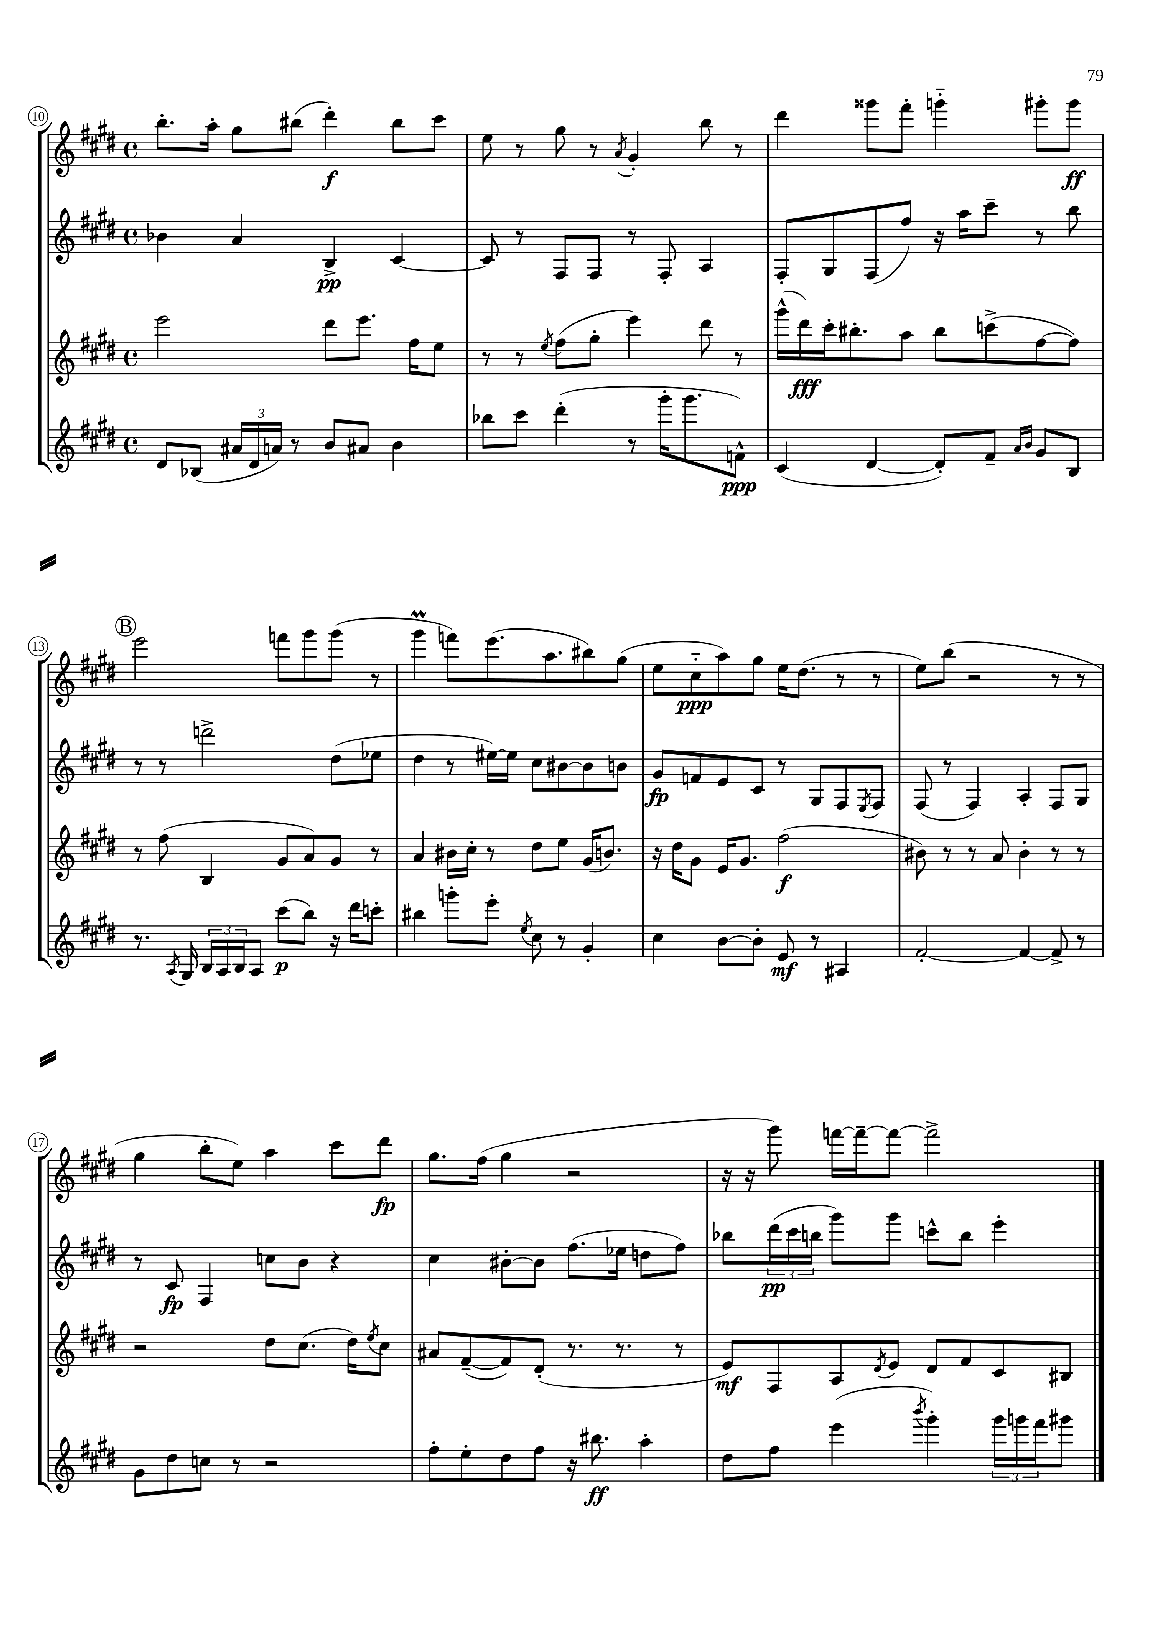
<<
\new StaffGroup <<
\new Staff = "s0" {
    \clef treble \key e \major \defaultTimeSignature \time 4/4
    b''8.-. a''16-. gis''8 bis''8( dis'''4-.\f) bis''8 cis'''8 |
    e''8 r8 gis''8 r8 \acciaccatura { a'8 } gis'4-. b''8 r8 |
    dis'''4 gisis'''8 fis'''8-. g'''4-_ gis'''8-. gis'''8\ff |
    \mark \markup { \circle "B" } e'''2 f'''8 gis'''8 gis'''8( r8 |
    gis'''4\prall f'''8) e'''8.( a''8. bis''8) gis''8( |
    e''8 cis''8-_\ppp a''8) gis''8 e''16 dis''8.( r8 r8 |
    e''8) b''8( r2 r8 r8 |
    gis''4 b''8-. e''8) a''4 cis'''8 dis'''8\fp |
    gis''8. fis''16( gis''4 r2 |
    r16 r16 gis'''8) f'''16~ f'''16~-- f'''8~ f'''2-> \bar "|." |
}
\new Staff = "s1" {
    \clef treble \key e \major \defaultTimeSignature \time 4/4
    bes'4 a'4 b4->\pp cis'4~ |
    cis'8 r8 fis8 fis8 r8 fis8-. a4 |
    fis8-. gis8 fis8( fis''8) r16 a''16 cis'''8-- r8 b''8 |
    \mark \markup { \circle "B" } r8 r8 d'''2-> dis''8( ees''8 |
    dis''4 r8 eis''16~) eis''16 cis''8 bis'8~ bis'8 b'8 |
    gis'8\fp f'8 e'8 cis'8 r8 gis8 fis8 \acciaccatura { e8 } fis8 |
    fis8( r8 fis4) a4-. fis8 gis8 |
    r8 cis'8\fp fis4 c''8 b'8 r4 |
    cis''4 bis'8~-. bis'8 fis''8.( ees''16 d''8 fis''8) |
    bes''8 \tuplet 3/2 { dis'''16\pp( cis'''16 b''16 } gis'''8) gis'''8 c'''8-^ b''8 e'''4-. \bar "|." |
}
\new Staff = "s2" {
    \clef treble \key e \major \defaultTimeSignature \time 4/4
    e'''2 dis'''8 e'''8. fis''16 e''8 |
    r8 r8 \acciaccatura { e''8 } fis''8( gis''8-. e'''4) dis'''8 r8 |
    gis'''16-^( dis'''16\fff) cis'''16-. bis''8.-. a''8 bis''8 c'''8->( fis''8~ fis''8) |
    \mark \markup { \circle "B" } r8 fis''8( b4 gis'8 a'8) gis'8 r8 |
    a'4 bis'16 cis''16-. r8 dis''8 e''8 gis'16( b'8.) |
    r16 dis''16 gis'8 e'16 gis'8. fis''2\f( |
    bis'8) r8 r8 a'8 bis'4-. r8 r8 |
    r2 dis''8 cis''8.( dis''16) \acciaccatura { e''8 } cis''8 |
    ais'8 fis'8~--( fis'8) dis'8-.( r8. r8. r8 |
    e'8\mf) fis8 a8 \acciaccatura { dis'8 } e'8 dis'8 fis'8 cis'8 bis8 \bar "|." |
}
\new Staff = "s3" {
    \clef treble \key e \major \defaultTimeSignature \time 4/4
    dis'8 bes8( \tuplet 3/2 { ais'16 dis'16 a'16) } r8 b'8 ais'8 b'4 |
    bes''8 cis'''8 dis'''4-.( r8 gis'''16-. gis'''8. f'8-^\ppp) |
    cis'4( dis'4~ dis'8-.) fis'8-- \grace { a'16 b'16 } gis'8 b8 |
    \mark \markup { \circle "B" } r8. \acciaccatura { a8 } gis16 \tuplet 3/2 { b16 a16 b16 } a8 cis'''8\p( b''8) r16 dis'''16 c'''8-. |
    bis''4 g'''8-. e'''8-. \acciaccatura { e''8 } cis''8 r8 gis'4-. |
    cis''4 b'8~ b'8-. e'8\mf r8 ais4 |
    fis'2~-. fis'4~ fis'8-> r8 |
    gis'8 dis''8 c''8 r8 r2 |
    fis''8-. e''8-. dis''8 fis''8 r16 bis''8.\ff a''4-. |
    dis''8 fis''8 e'''4( \acciaccatura { b'''8 } gis'''4-.) \tuplet 3/2 { gis'''16 g'''16 fis'''16 } gis'''8 \bar "|." |
}
>>
>>
\layout { \context { \Score currentBarNumber = #10 \override BarNumber.stencil = #(make-stencil-circler 0.1 0.3 ly:text-interface::print) } }
